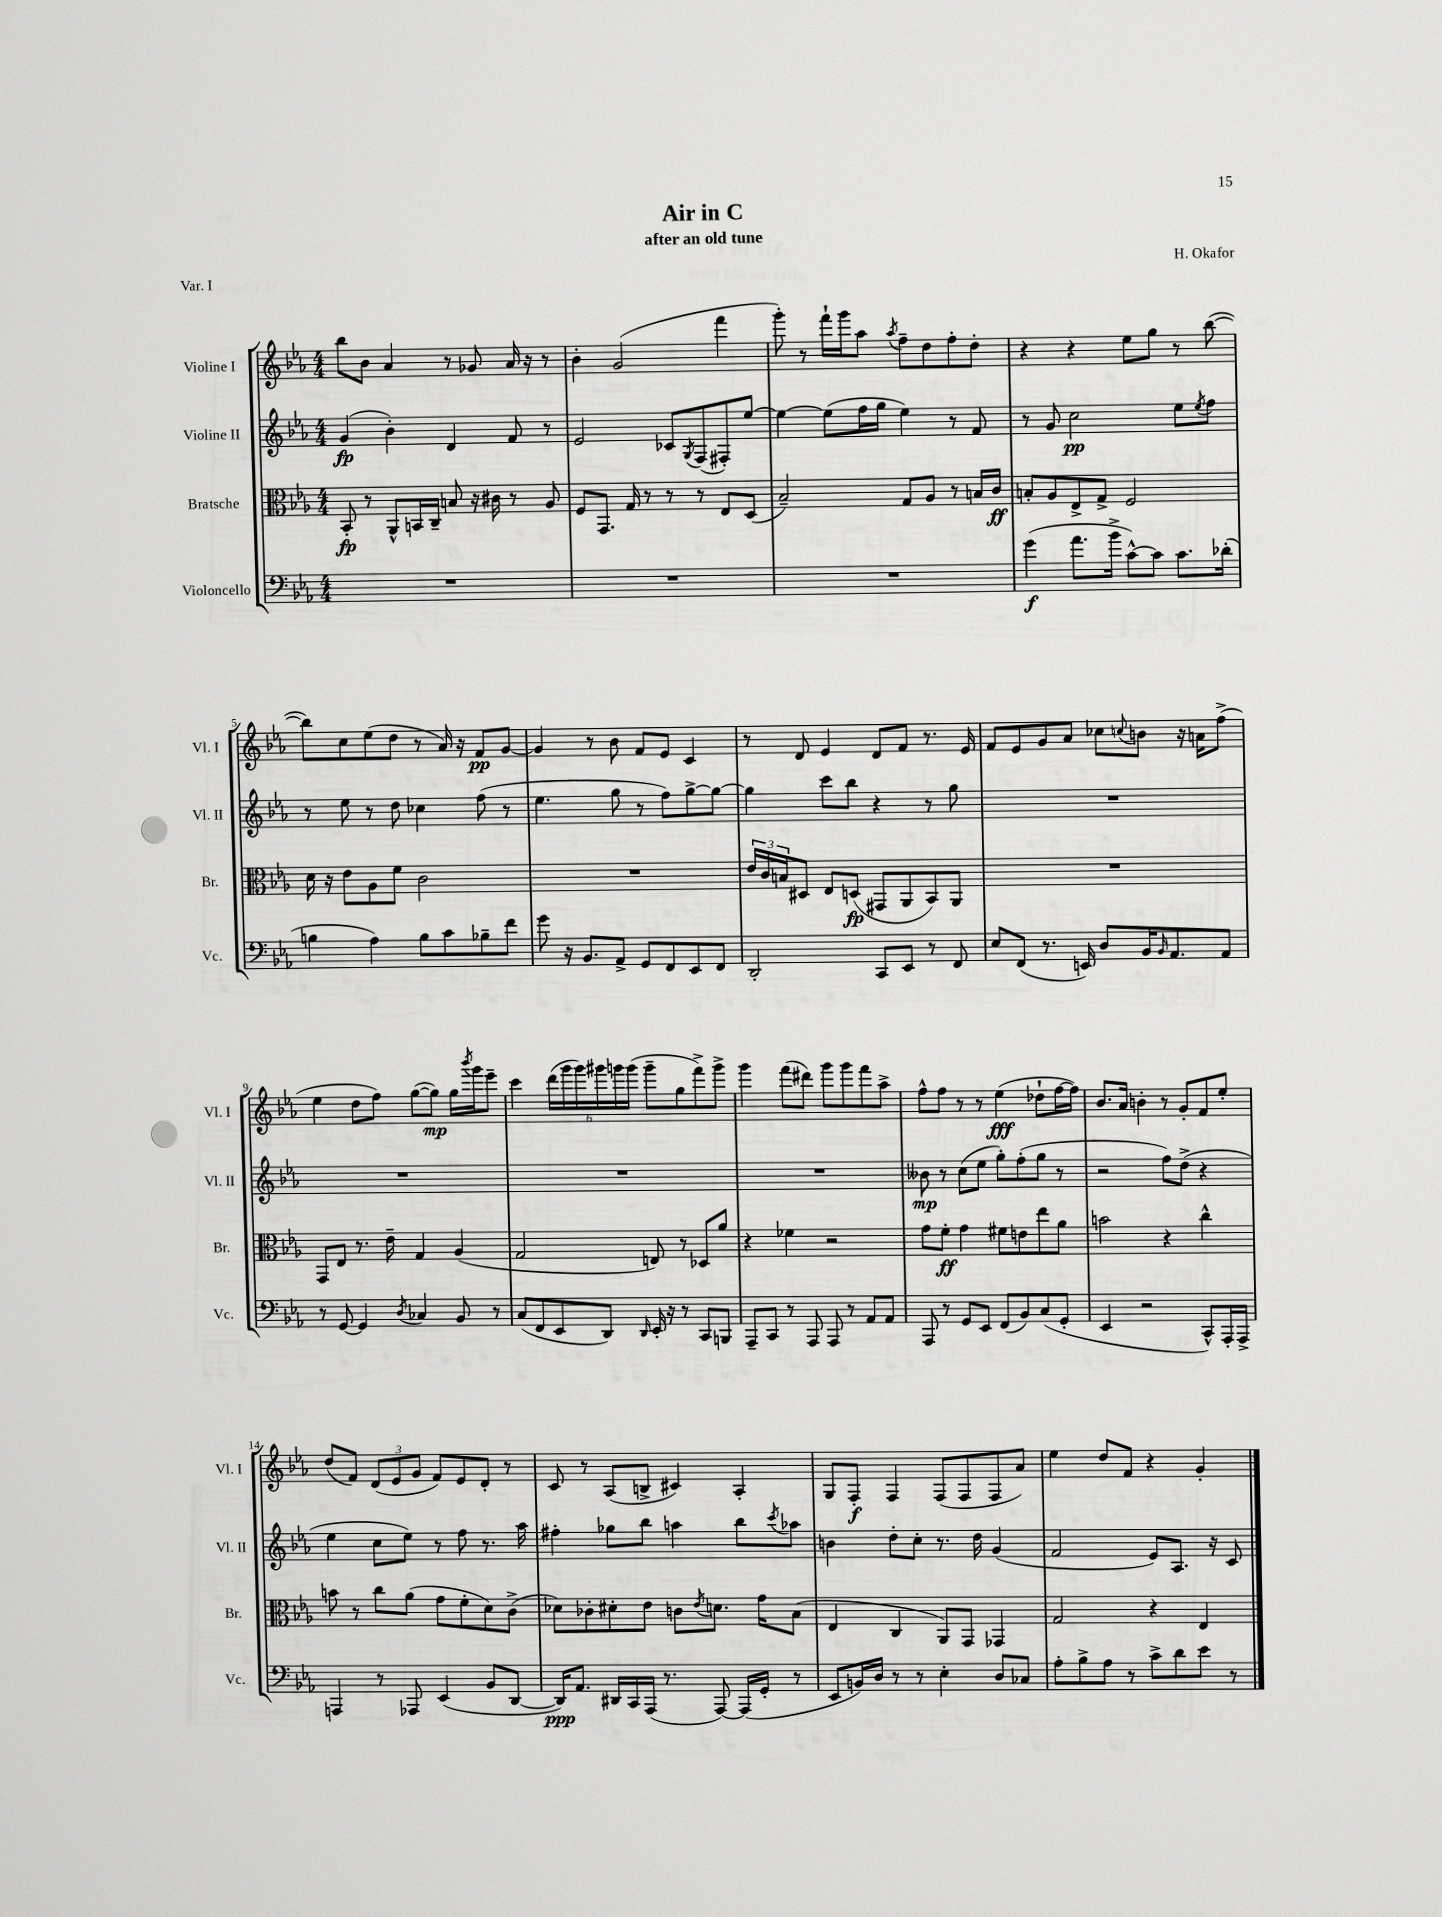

**kern	**dynam	**kern	**dynam	**kern	**dynam	**kern	**dynam
*part4	*part4	*part3	*part3	*part2	*part2	*part1	*part1
*staff4	*staff4	*staff3	*staff3	*staff2	*staff2	*staff1	*staff1
*I"Violoncello	*	*I"Bratsche	*	*I"Violine II	*	*I"Violine I	*
*I'Vc.	*	*I'Br.	*	*I'Vl. II	*	*I'Vl. I	*
*clefF4	*	*clefC3	*	*clefG2	*	*clefG2	*
*k[b-e-a-]	*	*k[b-e-a-]	*	*k[b-e-a-]	*	*k[b-e-a-]	*
*M4/4	*	*M4/4	*	*M4/4	*	*M4/4	*
=1	=1	=1	=1	=1	=1	=1	=1
1r	.	8BB-'/	fp	(4g/	fp	8bb-\L	.
.	.	8r	.	.	.	8b-\J	.
.	.	8AA-^^/L	.	4b-'\)	.	4a-/	.
.	.	16BBn/L	.	.	.	.	.
.	.	16C~/JJ	.	.	.	.	.
.	.	8Bn/	.	4d/	.	8r	.
.	.	16r	.	.	.	8g-X/	.
.	.	16c#X\	.	.	.	.	.
.	.	8r	.	8f/	.	16a-/	.
.	.	.	.	.	.	16r	.
.	.	8A-/	.	8r	.	8r	.
=2	=2	=2	=2	=2	=2	=2	=2
1r	.	8F/L	.	2e-/	.	4b-'\	.
.	.	8.GG/J	.	.	.	.	.
.	.	.	.	.	.	(2g/	.
.	.	16G/	.	.	.	.	.
.	.	8r	.	.	.	.	.
.	.	8r	.	8c-X/L	.	.	.
.	.	.	.	8qG/	.	.	.
.	.	8r	.	(8F/	.	.	.
.	.	8E-/L	.	8F#X'/)	.	4fff\	.
.	.	(8D/J	.	[8ee-/J	.	.	.
=3	=3	=3	=3	=3	=3	=3	=3
1r	.	2B-~/)	.	4ee-\_	.	8ggg'\)	.
.	.	.	.	.	.	8r	.
.	.	.	.	(8ee-\L]	.	16fff`\LL	.
.	.	.	.	.	.	16ggg\J	.
.	.	.	.	16ff\L	.	8aa-\J	.
.	.	.	.	16gg\JJ	.	.	.
.	.	.	.	.	.	8qaa-/	.
.	.	8G/L	.	4ee-\)	.	8ff~\L	.
.	.	8A-/J	.	.	.	8dd\	.
.	.	8r	.	8r	.	8ff'\	.
.	.	16Bn/LL	.	8f/	.	8dd'\J	.
.	.	16c/JJ	ff	.	.	.	.
=4	=4	=4	=4	=4	=4	=4	=4
(4g\	f	8Bn'/L	.	8r	.	4r	.
.	.	8A-/	.	8g/	.	.	.
8.a-\L	.	8E-^/	.	2cc\	pp	4r	.
.	.	8G^/J	.	.	.	.	.
16b-^\Jk	.	.	.	.	.	.	.
[8c^^\L)	.	2F/	.	.	.	8ee-\L	.
8c\J]	.	.	.	.	.	8gg\J	.
8.c\L	.	.	.	8ee-\L	.	8r	.
.	.	.	.	8qee-/	.	.	.
.	.	.	.	8ff\J	.	([8bb-\	.
(16d-X'\Jk	.	.	.	.	.	.	.
!!LO:LB:g=z
=5	=5	=5	=5	=5	=5	=5	=5
4Bn\	.	16d\	.	8r	.	8bb-\L])	.
.	.	16r	.	.	.	.	.
.	.	8e-\L	.	8ee-\	.	8cc\	.
4A-\)	.	8A-\	.	8r	.	(8ee-\	.
.	.	8f\J	.	8dd\	.	8dd\J	.
8B\L	.	2c\	.	4cc-X\	.	8r	.
8c\	.	.	.	.	.	16a-/)	.
.	.	.	.	.	.	16r	.
8B-X~\	.	.	.	(8ff\	.	8f/L	pp
8f\J	.	.	.	8r	.	[8g/J	.
=6	=6	=6	=6	=6	=6	=6	=6
8g\	.	1r	.	4.ee-\	.	4g/]	.
16r	.	.	.	.	.	.	.
8.BB-/L	.	.	.	.	.	.	.
.	.	.	.	.	.	8r	.
8AA-^/J	.	.	.	8gg\	.	8b-\	.
8GG/L	.	.	.	8r	.	8f/L	.
8FF/	.	.	.	8ff\L)	.	8e-/J	.
8EE-/	.	.	.	[8gg^\	.	4c/	.
8FF/J	.	.	.	8gg\J_	.	.	.
=7	=7	=7	=7	=7	=7	=7	=7
2DD'/	.	24e-/LL	.	4gg\]	.	8r	.
.	.	24c/	.	.	.	.	.
.	.	24Bn/J	.	.	.	.	.
.	.	8D#X/J	.	.	.	8d/	.
.	.	8E-/L	.	8ccc\L	.	4e-/	.
.	.	(8Dn/J	fp	8bb-\J	.	.	.
8CC/L	.	8GG#X/L	.	4r	.	8d/L	.
8EE-/J	.	8AA-/	.	.	.	8f/J	.
8r	.	8BB-/)	.	8r	.	8.r	.
8FF/	.	8AA-/J	.	8gg\	.	.	.
.	.	.	.	.	.	16e-/	.
=8	=8	=8	=8	=8	=8	=8	=8
8E-/L	.	1r	.	1r	.	8f/L	.
(8FF/J	.	.	.	.	.	8e-/	.
8.r	.	.	.	.	.	8g/	.
.	.	.	.	.	.	8a-/J	.
16EEn/)	.	.	.	.	.	.	.
8D/L	.	.	.	.	.	8cc-X\L	.
.	.	.	.	.	.	8qqccn/	.
16BB-/K	.	.	.	.	.	8bn\J	.
16qqBB-/	.	.	.	.	.	.	.
8.AA-/	.	.	.	.	.	.	.
.	.	.	.	.	.	16r	.
.	.	.	.	.	.	16an\KL	.
8AA-/J	.	.	.	.	.	(8ff^\J	.
!!LO:LB:g=z
=9	=9	=9	=9	=9	=9	=9	=9
8r	.	8GG/L	.	1r	.	4ee-\	.
[8GG/	.	8E-/J	.	.	.	.	.
4GG/]	.	8.r	.	.	.	8dd\L	.
.	.	.	.	.	.	8ff\J)	.
.	.	16e-~\	.	.	.	.	.
8qD/	.	.	.	.	.	.	.
4C-X/	.	4G/	.	.	.	([8gg\L	.
.	.	.	.	.	.	8gg\J])	mp
8BB-/	.	(4A-/	.	.	.	16gg\LL	.
.	.	.	.	.	.	8qbbb-/	.
.	.	.	.	.	.	16ggg\J	.
8r	.	.	.	.	.	8eee-~\J	.
=10	=10	=10	=10	=10	=10	=10	=10
(8C/L	.	2G/	.	1r	.	4ccc\	.
8FF/	.	.	.	.	.	.	.
8EE-/	.	.	.	.	.	(24ddd\LL	.
.	.	.	.	.	.	24ggg\	.
.	.	.	.	.	.	24ggg\)	.
8DD/J)	.	.	.	.	.	24ggg#X\	.
.	.	.	.	.	.	24gggn\	.
.	.	.	.	.	.	(24ggg\JJ	.
16qqDD/	.	.	.	.	.	.	.
16EE-'/	.	8En/)	.	.	.	8ggg~\L	.
16r	.	.	.	.	.	.	.
8r	.	8r	.	.	.	8gg\	.
8CC/L	.	8D-X/L	.	.	.	8fff^\)	.
8BBBn/J	.	8a-/J	.	.	.	8ggg^\J	.
=11	=11	=11	=11	=11	=11	=11	=11
8AAA-~/L	.	4r	.	1r	.	4ggg\	.
8CC/J	.	.	.	.	.	.	.
8r	.	4f-X\	.	.	.	(8fff\L	.
8AAA-/	.	.	.	.	.	8ddd#X\J)	.
8AAA-/	.	2r	.	.	.	8ggg\L	.
8r	.	.	.	.	.	8ggg\	.
8AA-/L	.	.	.	.	.	8fff\	.
8AA-/J	.	.	.	.	.	8aa-^\J	.
=12	=12	=12	=12	=12	=12	=12	=12
8AAA-/	.	8g\L	.	8b--X\	mp	8ff^^\L	.
8r	.	8f'\J	ff	8r	.	8ff\J	.
8GG/L	.	4g\	.	(8cc\L	.	8r	.
8EE-/J	.	.	.	8ee-\J	.	8r	.
(8FF/L	.	8f#X\L	.	8gg'\L)	.	(4ee-\	fff
8BB-/)	.	8en\	.	(8ff'\	.	.	.
(8C/	.	8ee-\	.	8gg\J	.	8dd-X`\L	.
8GG'/J	.	8a-\J	.	8r	.	[16ff\L	.
.	.	.	.	.	.	16ff\JJ])	.
=13	=13	=13	=13	=13	=13	=13	=13
4EE-/	.	2bn\	.	2r	.	8.b-/L	.
.	.	.	.	.	.	16a-/Jk	.
2r	.	.	.	.	.	4bn'\	.
.	.	4r	.	8ff\L)	.	8r	.
.	.	.	.	(8dd^\J	.	8g'/L	.
8CC^^/L)	.	4cc^^\	.	4r	.	8f/	.
16AAA-'/L	.	.	.	.	.	8ee-'/J	.
16AAA-^/JJ	.	.	.	.	.	.	.
!!LO:LB:g=z
=14	=14	=14	=14	=14	=14	=14	=14
4AAAn/	.	8bn\	.	4ee-\	.	(8dd/L	.
.	.	8r	.	.	.	8f/J)	.
8r	.	8cc\L	.	8cc\L	.	(12d/L	.
.	.	.	.	.	.	12e-/	.
8AAA-X/	.	(8a-\J	.	8ee-\J)	.	.	.
.	.	.	.	.	.	12g/J	.
(4EE-/	.	8g\L	.	8r	.	8f/L)	.
.	.	8f'\	.	8ff\	.	8e-/	.
8BB-/L	.	8d\)	.	8.r	.	8d'/J	.
[8DD/J	.	(8c^\J	.	.	.	8r	.
.	.	.	.	16aa-\	.	.	.
=15	=15	=15	=15	=15	=15	=15	=15
16DD/KL])	ppp	8d-X\L)	.	4ff#X'\	.	8c/	.
8.AA-/J	.	.	.	.	.	.	.
.	.	8c-X'\	.	.	.	8r	.
16DD#X/LL	.	8d#X'\	.	8gg-X\L	.	(8A-/L	.
16CC/	.	.	.	.	.	.	.
(16AAA-/JJ	.	8e-\J	.	8bb-\J	.	8Bn^/J	.
8.r	.	.	.	.	.	.	.
.	.	8cn\L	.	4aan\	.	4c#X/)	.
.	.	8qe-/	.	.	.	.	.
[8AAA-/)	.	8.dn\J	.	.	.	.	.
(16AAA-/LL]	.	.	.	8bb-\L	.	4A-'/	.
16GG'/JJ	.	16g\KL	.	.	.	.	.
.	.	.	.	8qccc/	.	.	.
8r	.	(8B-\J	.	8aa-X\J	.	.	.
=16	=16	=16	=16	=16	=16	=16	=16
8EE-/L	.	4E-/	.	4bn\	.	8G/L	.
16BBn/L)	.	.	.	.	.	8F'/J	f
16D/JJ	.	.	.	.	.	.	.
8r	.	4C/	.	8dd'\L	.	4F/	.
8r	.	.	.	8cc'\J	.	.	.
4E-'\	.	8AA-/L)	.	8.r	.	(8F/L	.
.	.	8GG/J	.	.	.	8F/	.
.	.	.	.	16dd\	.	.	.
8D/L	.	4GG-X/	.	(4g/	.	8F/	.
8C-X/J	.	.	.	.	.	8a-/J)	.
=17	=17	=17	=17	=17	=17	=17	=17
8A-'\L	.	2G/	.	2f/	.	4ee-\	.
8B-^\	.	.	.	.	.	.	.
8A-\J	.	.	.	.	.	8dd/L	.
8r	.	.	.	.	.	8f/J	.
8c^\L	.	4r	.	8e-/L)	.	4r	.
8d\	.	.	.	8.A-/J	.	.	.
8e-\J	.	4E-/	.	.	.	4g'/	.
.	.	.	.	16r	.	.	.
8r	.	.	.	8c/	.	.	.
==	==	==	==	==	==	==	==
*-	*-	*-	*-	*-	*-	*-	*-
